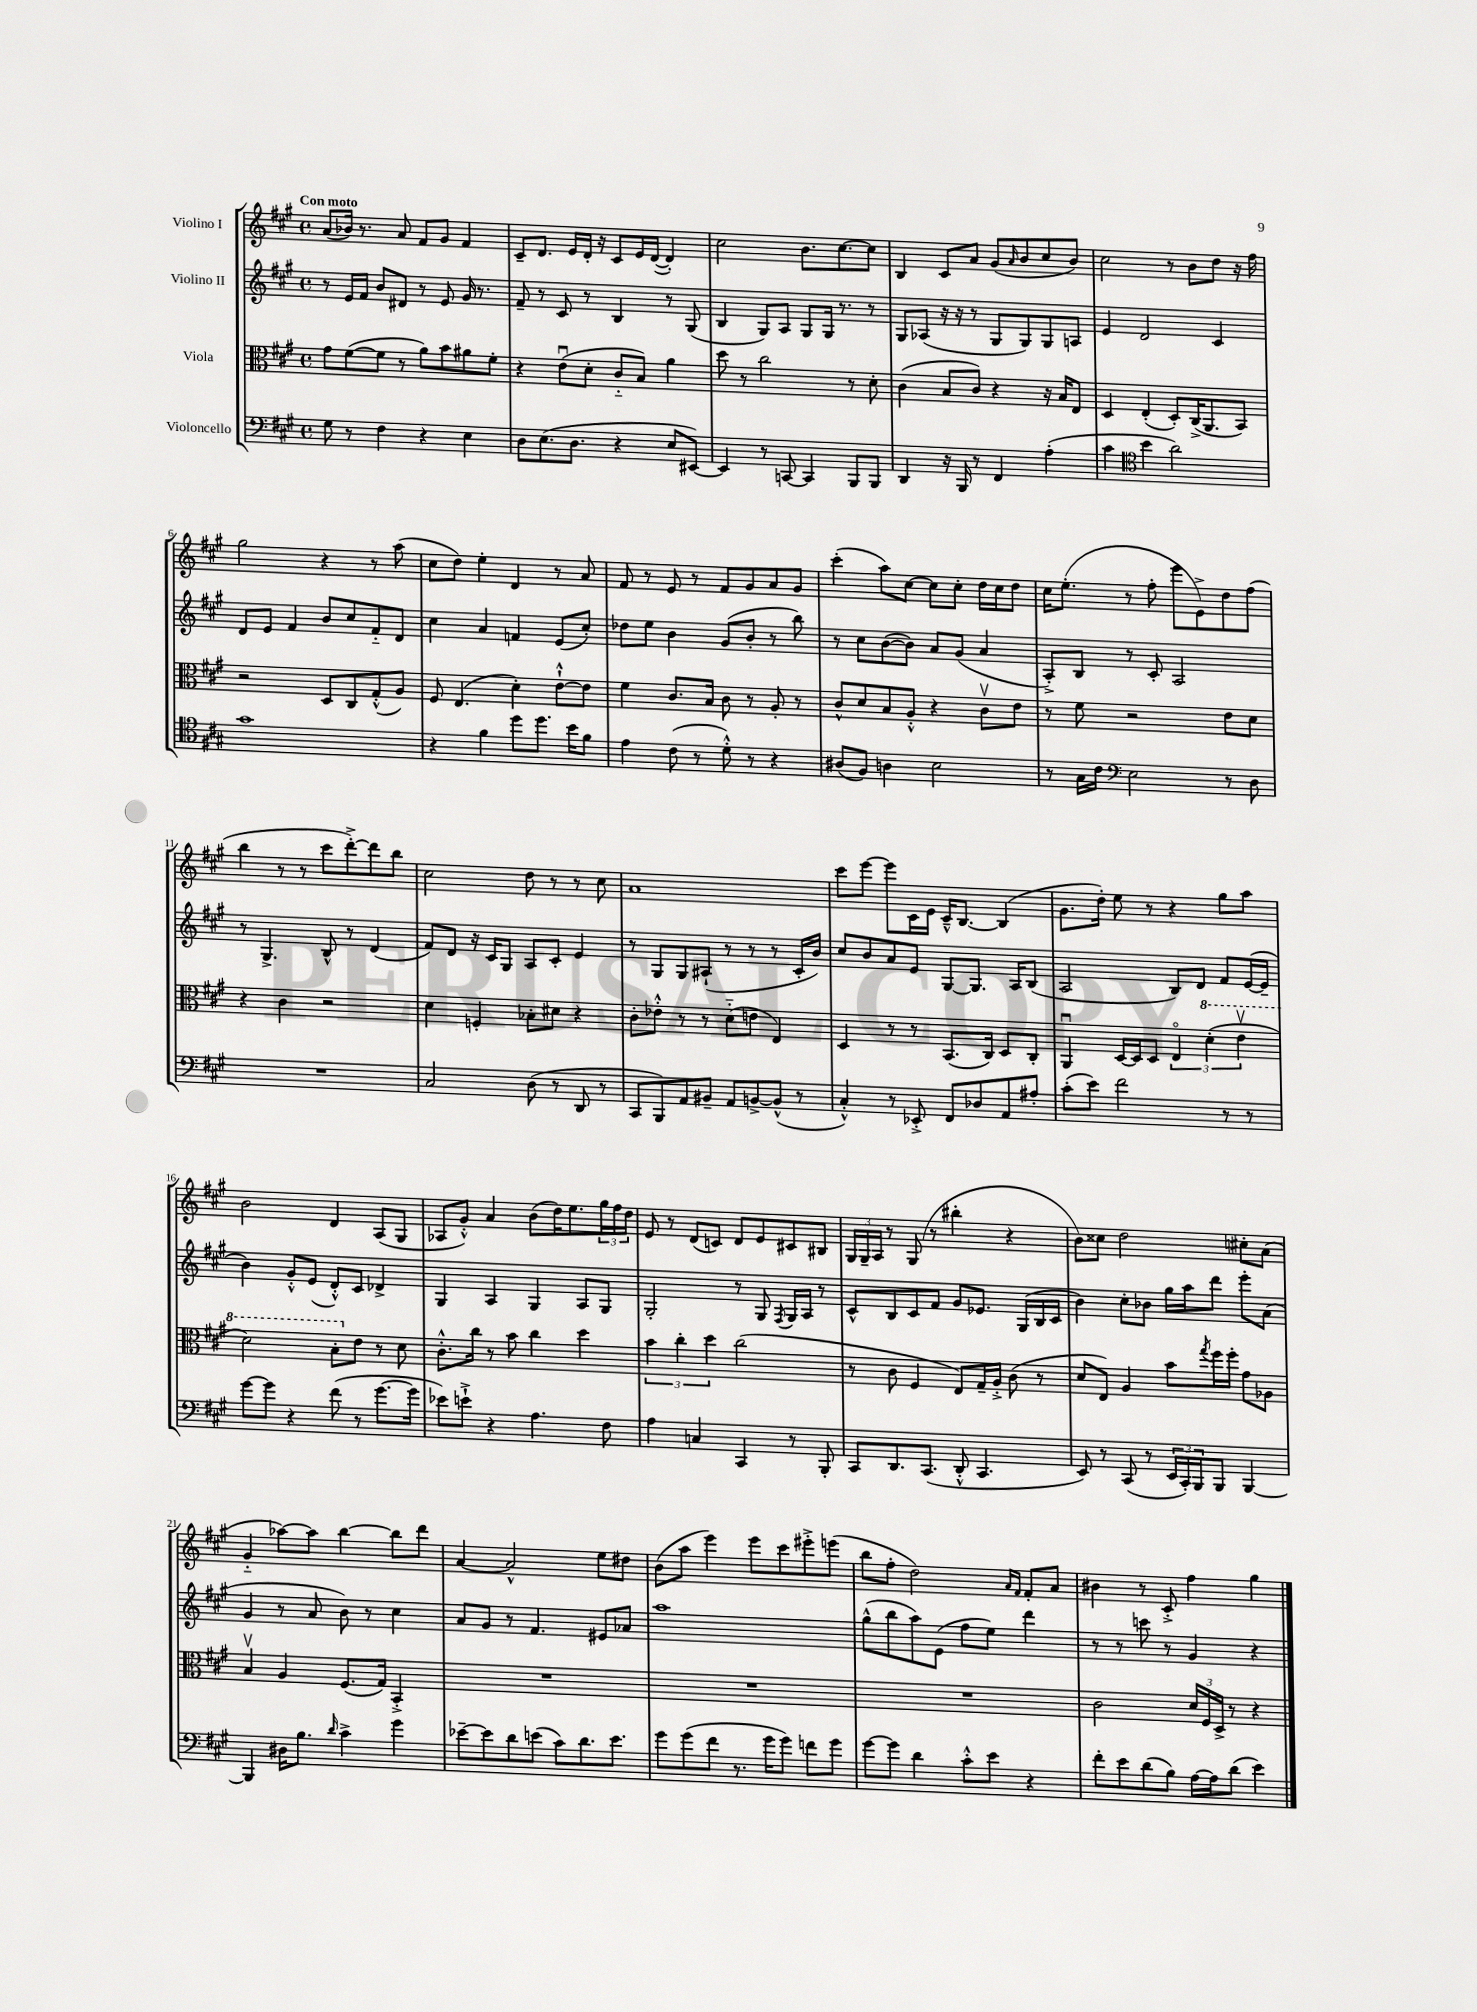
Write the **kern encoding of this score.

**kern	**kern	**kern	**kern
*staff4	*staff3	*staff2	*staff1
*clefF4	*clefC3	*clefG2	*clefG2
*k[f#c#g#]	*k[f#c#g#]	*k[f#c#g#]	*k[f#c#g#]
*M4/4	*M4/4	*M4/4	*M4/4
*met(c)	*met(c)	*met(c)	*met(c)
8G#\	8g#\L	8r	(8a/L
8r	([8f#\	16e/LL	16b-/Jk)
.	.	16f#/JJ	8.r
4F#\	8f#\]J	8b/L	.
.	8r	8d#/J	8a/
4r	8a\L)	8r	8f#/L
.	8b\	8e/	8g#/J
4E\	8a#\	16g#/	4f#/
.	.	8.r	.
.	8f#'\J	.	.
=	=	=	=
8D\L	4r	8f#~/	8c#~/L
(8.E\	.	8r	8.d/J
.	(8eu\L	8c#/	.
8.D\J	.	.	16e/LL
.	8d'\J	8r	16d'/JJ
.	.	.	16r
4r	8c#'~/L	4B/	8c#/L
.	8B/J)	.	16e/L
.	.	.	([16d/JJ
8E/L	4a\	8r	4d'/])
[8EE#/J)	.	(8G#/	.
=	=	=	=
4EE#/]	8dd\	4B/	2cc#\
.	8r	.	.
8r	2cc#\	8G#/L)	.
[8CC/	.	8A/J	.
4CC/]	.	8G#/L	8.b\L
.	.	16G#/Jk	.
.	.	8.r	[8.cc#\
8BBB/L	8r	.	.
8BBB/J	8d'\	8r	8cc#\]J
=	=	=	=
4DD/	(4c#\	8G#/L	4B/
.	.	(8A-/J	.
16r	8B/L	16r	8c#/L
16BBB/	.	16r	.
8r	8c#/J)	8r	8a/J
4FF#/	4r	8G#/L	(8g#/L
.	.	.	16qqa/
.	.	8G#/)	8b/
(4A'\	16r	8G#/	8cc#/
.	16B/LK	.	.
.	8E/J	8A/J	8b/J)
=	=	=	=
4c#\	4D/	4e/	2cc#\
*clefC4	*	*	*
4b\	(4E'/	2d/	.
2a\)	8D'/L)	.	8r
.	(16C#^/K	.	8b\L
.	8.AA/	.	.
.	.	4c#/	8dd\J
.	8BB/J)	.	16r
.	.	.	16ff#\
=	=	=	=
1g#	2r	8d/L	2gg#\
.	.	8e/J	.
.	.	4f#/	.
.	8D/L	8b/L	4r
.	8C#/	8cc#/	.
.	(8G#'^^/	8f#'~/	8r
.	8A/J)	8d/J	(8aa\
=	=	=	=
4r	8F#/	4cc#\	8cc#\L
.	(4.E/	.	8dd\J)
4f#\	.	4a/	4ee'\
8dd\L	4d'\)	4f/	4d/
8.dd\J	.	.	.
.	[8e`^^\L	(8e/L	8r
16b\LK	.	.	.
8f#\J	8e\]J	8cc#'/J)	8a/
=	=	=	=
4e\	4f#\	8dd-\L	8f#/
.	.	8ee\J	8r
(8c#\	8.c#/L	4b\	8e/
8r	.	.	8r
.	16B/Jk	.	.
8d'^^\)	8c#\	(8g#/L	8f#/L
8r	8r	8b'/J	8g#/
4r	8A'/	8r	8a/
.	8r	8bb\)	8g#/J
=	=	=	=
(8A#/L	8c#^^/L	8r	(4ccc#'\
8F#/J)	8d/	8cc#\L	.
4A\	8B/	([8b\	8aa\L)
.	8A'^^/J	8b\]J)	[8cc#\J
2B\	4r	8a/L	8cc#\]L
.	.	(8g#/J	8cc#'\J
.	8c#v\L	4a/	16dd\LL
.	.	.	16cc#\J
.	8e\J	.	8dd\J
=	=	=	=
8r	8r	8A'^/L)	16cc#\LK
.	.	.	(8.ee'\J
16G#\LL	8f#\	8B/J	.
16c#\JJ	.	.	.
*clefF4	*	*	*
2E\	2r	8r	8r
.	.	8c#'/	8ff#'\
.	.	2A/	8eee\L
.	.	.	8e^\)
8r	8e\L	.	8dd\
8D\	8d\J	.	(8ff#\J
=	=	=	=
1r	4r	8r	4bb\
.	.	4.G#^/	.
.	4c#\	.	8r
.	.	.	8r
.	2r	8B^^/	8ccc#\L
.	.	8r	[8ddd'^\)
.	.	(4d/	8ddd\]
.	.	.	8bb\J
=	=	=	=
2C#/	4d\	8f#/L)	2cc#\
.	.	8d/J	.
.	4F'/	16r	.
.	.	16c#/LK	.
.	.	8G#/J	.
(8D\	8B-'\L	8A/L	8dd\
8r	8d#\J	8c#'/J	8r
8DD/	4r	4e/	8r
8r	.	.	8cc#\
=	=	=	=
8CC#/L	8c#'\L	8r	1a
8BBB/)	8e-'^^\J	8G#/L	.
8AA/	8r	8G#/	.
8BB#~/J	8r	(8A#`/J	.
8AA/L	(8d'~\L	8r	.
[8BB^/	8e\J	8r	.
(8BB^^/]J	4E/)	8r	.
8r	.	16c#'/LL	.
.	.	16b/JJ)	.
=	=	=	=
4C#'^^/)	4D/	8cc#/L	8ccc#\L
.	.	8b/	[8eee\J
8r	8r	8a/	8eee\]L
8EE-'^/	8r	8e/J	16c#\L
.	.	.	16e\JJ
8FF#/L	(8.BB/L	[8G#/L	16c#~^^/LK
.	.	.	[8.B/J
8D-/	.	8.G#/]J	.
.	16C#/Jk)	.	.
8AA/	8D/L	.	(4B/]
.	.	16A/LK	.
8A#'/J	8C#'/J	(8B/J	.
=	=	=	=
(8c#'\L	4AAu/	2A/	8.g#\L
8e\J)	.	.	.
.	.	.	16dd'\Jk)
2f#\	[16D/LL	.	8ee\
.	16D/]J	.	.
.	8D/J	.	8r
.	6Eo/	8B/L)	4r
.	.	8d/J	.
.	(6dd'\	.	.
8r	.	8f#/L	8gg#\L
.	6eev\	.	.
8r	.	([16e/L	8aa\J
.	.	16e~/]JJ	.
=	=	=	=
[8g#\L	2dd\)	4b\)	2b\
8g#\]J	.	.	.
4r	.	8g#'^^/L	.
.	.	(8e/J	.
(8f#\	8b'\L	8d'^^/L)	4d/
8r	8e\J	8c#/J	.
[8.g#\L	8r	4d-^/	(8A/L
.	8d\	.	8G#/J
16g#\]Jk	.	.	.
=	=	=	=
8e-\L)	8.c#'^^\L	4G#/	8A-/L
8e`^\J	.	.	8g#'^^/J)
.	16cc#\Jk	.	.
4r	8r	4A/	4a/
.	8b\	.	.
4.A\	4cc#\	4G#/	(8b\L
.	.	.	16dd\K)
.	.	.	8.ee\
.	4dd\	8A/L	.
8F#\	.	8G#/J	24gg#\L
.	.	.	24ff#\
.	.	.	24dd\JJ
=	=	=	=
4A\	6b\	2G#'/	8e/
.	.	.	8r
.	6cc#'\	.	.
4C/	.	.	(8d/L
.	6dd\	.	.
.	.	.	8c/J)
4CC#/	(2cc#\	8r	8d/L
.	.	8G#/	8e/
.	.	8qF#/	.
8r	.	16G#/LL	8c#/
.	.	16A/JJ	.
8BBB'/	.	8r	8B#/J
=	=	=	=
8CC#/L	8r	8c#^^/L	24G#/LL
.	.	.	24G#~/
.	.	.	24A/JJ
8.DD/	8c#\	8B/	8r
.	4F#/	8c#/	(8G#/
(8.CC#/J	.	.	.
.	.	8f#/J	8r
8DD'^^/	8E/L)	8g#/L	4bb#'\
4.CC#/	16G#~/L	8.e-/J	.
.	16A'^/JJ	.	.
.	(8c#\	.	4r
.	.	(16G#/LL	.
.	8r	16B/	.
.	.	16c#/JJ	.
=	=	=	=
8EE/)	8d/L	4b\)	8b\L)
8r	8E/J)	.	8cc##\J
(8CC#/	4A/	8cc#'\L	2dd\
8r	.	8b-\J	.
24EE/LL	8b\L	16gg#\LL	.
24CC#'/)	.	.	.
.	.	16aa\J	.
24BBB/J	.	.	.
.	8qgg#/	.	.
8BBB/J	16ff#\L	8ddd\J	.
.	16ff#'\JJ	.	.
[4BBB/	8g#\L	8eee'\L	8cc#'\L
.	8A-\J	(8a\J	(8a\J
=	=	=	=
4BBB/]	4Bv/	4g#/	4g#'~/
16D#\LK	4A/	8r	[8aa-\L)
8.B\J	.	.	.
.	.	8a/	8aa-\]J
16qqd/	.	.	.
4c#^\	(8.F#/L	8b\)	[4bb\
.	.	8r	.
.	16G#/Jk)	.	.
4g#\	4BB'^/	4cc#\	8bb\]L
.	.	.	8ddd\J
=	=	=	=
[8e-~\L	1r	8a/L	[4a/
8e-\]	.	8g#/J	.
8d\	.	8r	2a^^/]
(8e\J	.	4.f#/	.
8c#\L)	.	.	.
8.d\	.	.	.
.	.	8e#/L	8ee\L
8.e\J	.	.	.
.	.	8a-/J	8dd#\J
=	=	=	=
8g#\L	1r	1aa	(8b\L
(8g#\	.	.	8aa\J
8f#\J	.	.	4eee\)
8.r	.	.	.
.	.	.	8eee\L
16g#\LK	.	.	.
8g#\J)	.	.	8ccc#\
8f\L	.	.	8eee#'^\
8g#\J	.	.	(8eee\J
=	=	=	=
[8g#\L	1r	(8gg#^^\L	8bb\L
8g#\]J	.	8bb\	8ff#'\J
4d\	.	8aa\)	2dd\)
.	.	(8e\J	.
8c#'^^\L	.	8ff#\L	.
8e\J	.	8ee\J)	.
.	.	.	16qqa/LL
.	.	.	16qqf#/JJ
4r	.	4ddd\	8f#'/L
.	.	.	8a/J
=	=	=	=
8f#'\L	2c#\	8r	4b#\
8e\	.	8r	.
(8d\	.	8ccc\	8r
8B\J)	.	8r	8c#'^/
[16A\LL	24d/LL	4g#/	4ff#\
.	24F#/	.	.
16A\]J	.	.	.
.	24D^/JJ	.	.
(8d\J	8r	.	.
4e\)	4r	4r	4gg#\
==	==	==	==
*-	*-	*-	*-
